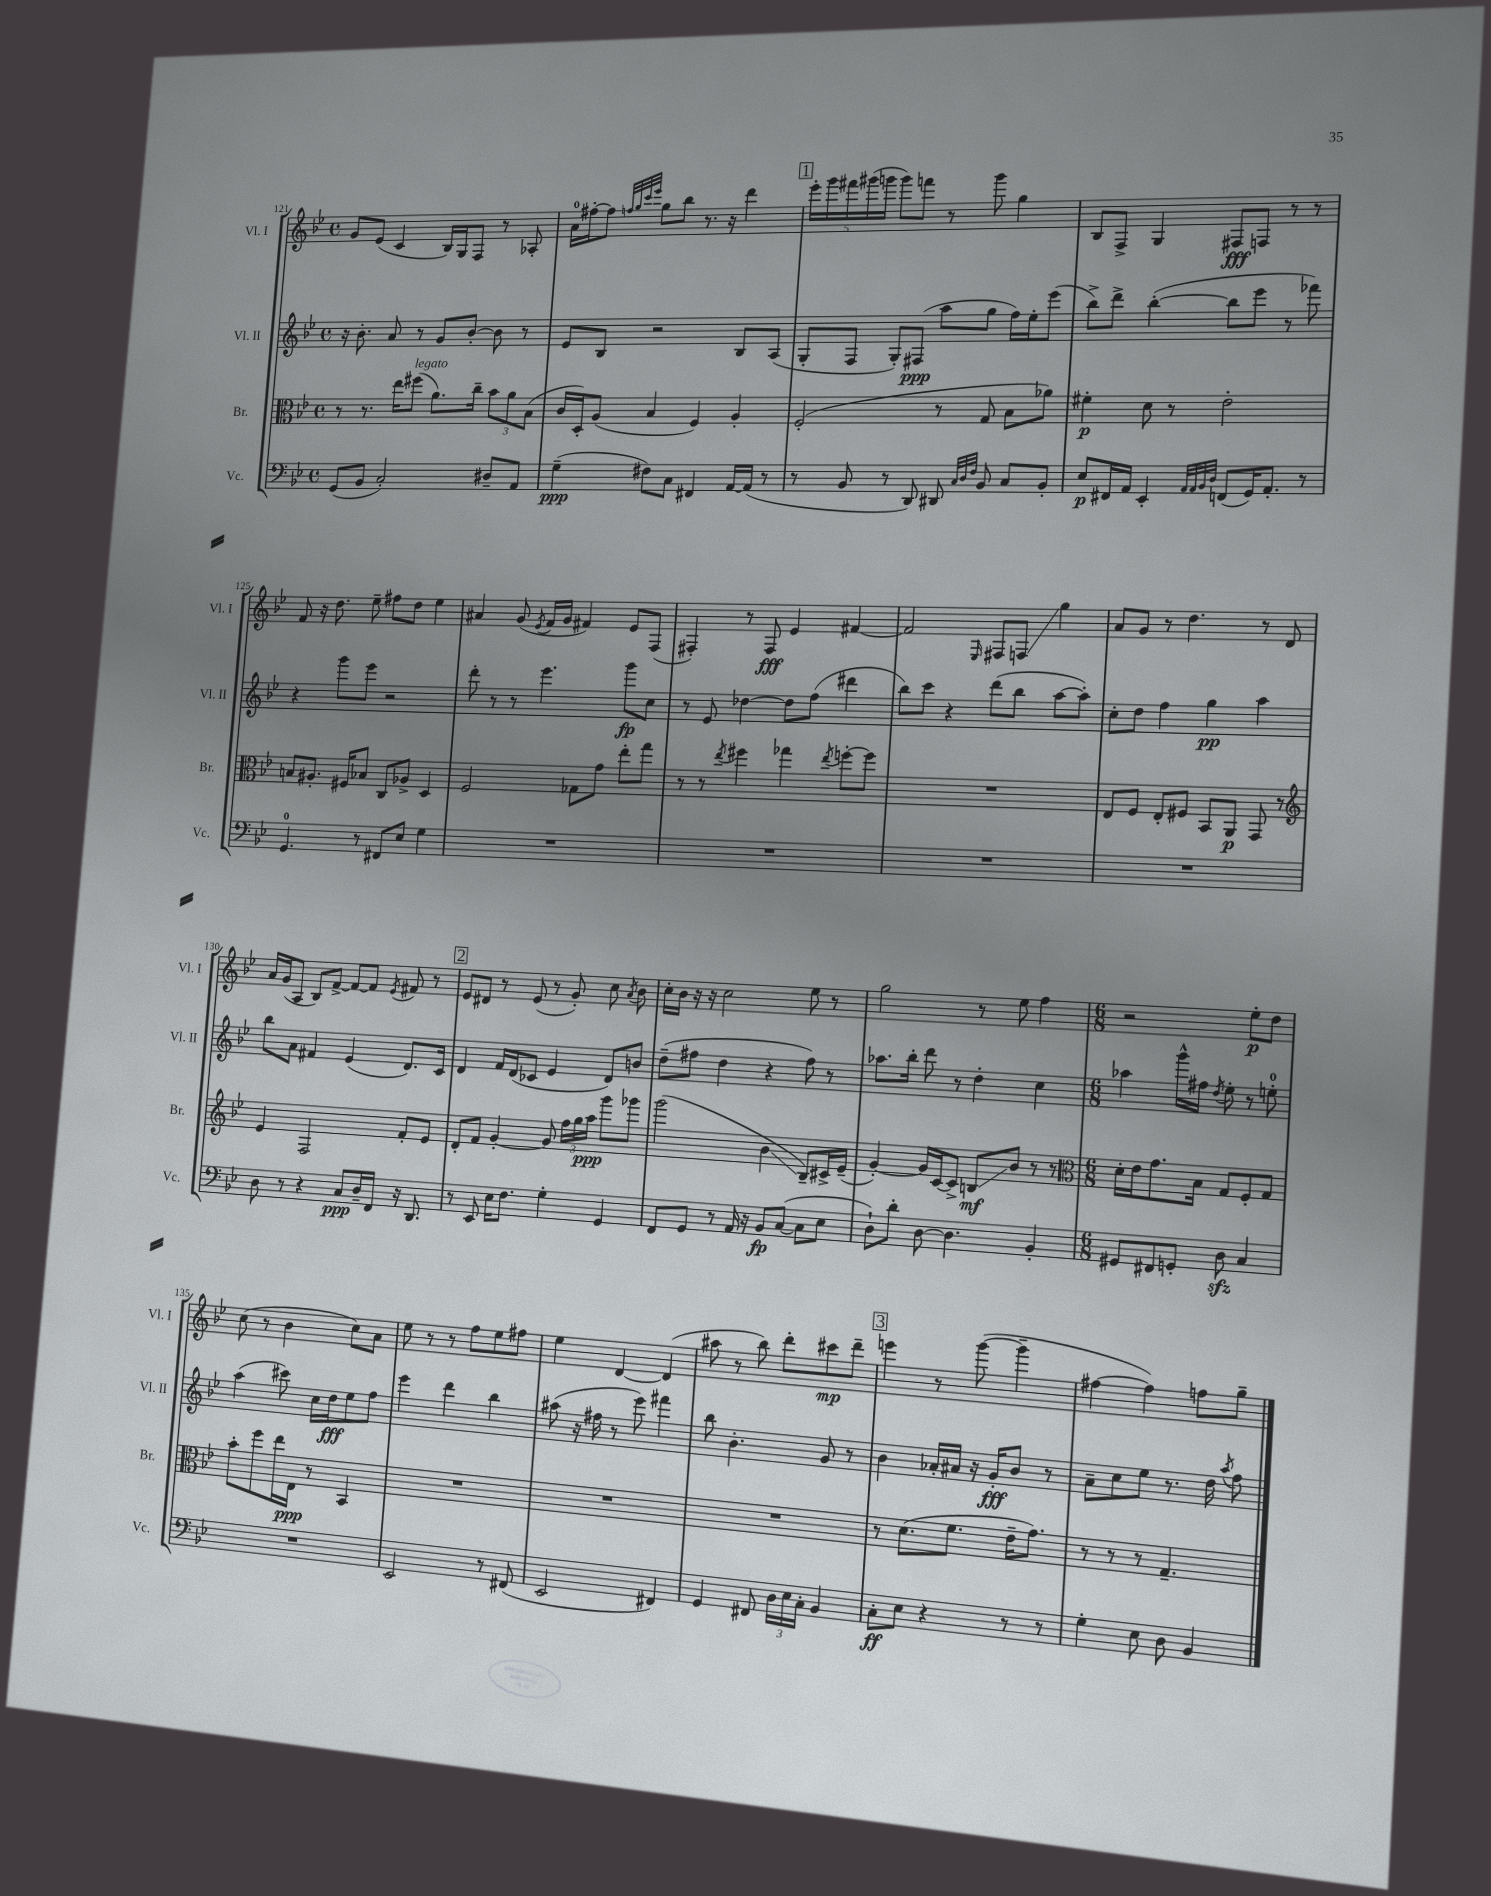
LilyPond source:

<<
\new StaffGroup <<
\new Staff = "s0" \with { instrumentName = "Vl. I" shortInstrumentName = "Vl. I" } {
    \clef treble \key bes \major \defaultTimeSignature \time 4/4
    \autoBeamOff g'8[ ees'8]( c'4 bes16[) g16 f8] r8 aes8-. |
    a'16[-0 fis''16~-. fis''8] \grace { f''32[ g''32 c'''32 ees'''32] } g''8[ bes''8] r8. r16 d'''4 |
    \mark \markup { \box "1" } \tuplet 5/4 { ees'''16[-. g'''16 fis'''16 gis'''16( g'''16] } g'''8[) f'''8] r8 g'''8 g''4 |
    bes8[ f8]-> g4 fis8[\fff f8] r8 r8 |
    f'8 r16 d''8. ees''8-- fis''8[ d''8] ees''4 |
    ais'4 g'8( \acciaccatura { ees'8 } f'16[ g'16] fis'4) ees'8[ f8]( |
    fis4-.) r8 fis8\fff ees'4 fis'4~ |
    fis'2 \grace { ees16 } fis8[ f8]\glissando g''4 |
    a'8[ g'8] r8 d''4. r8 d'8 |
    a'16[ g'16( a8] bes8[) f'8]~-> f'8[~ f'8] \acciaccatura { ees'8 } fis'8 r8 |
    \mark \markup { \box "2" } ees'8[ dis'8] r8 ees'8( r8 g'8-.) c''8 \acciaccatura { a'8 } bes'8 |
    c''16[-. bes'16] r16 r16 c''2 ees''8 r8 |
    g''2 r8 ees''8 f''4 |
    \numericTimeSignature \time 6/8 r2 ees''8[-.\p d''8] |
    c''8( r8 bes'4 c''8[) a'8] |
    ees''8 r8 r8 f''8[ ees''8 fis''8] |
    ees''4 d'4~ d'4( |
    ais''8 r8 bes''8) d'''8[-. cis'''8\mp d'''8]-- |
    \mark \markup { \box "3" } e'''4 r8 g'''8~( g'''4-- |
    fis''4~ fis''4) f''8[ g''8]-- \bar "|." |
}
\new Staff = "s1" \with { instrumentName = "Vl. II" shortInstrumentName = "Vl. II" } {
    \clef treble \key bes \major \defaultTimeSignature \time 4/4
    \autoBeamOff r16 bes'8.-. a'8 r8 g'8[ bes'8]~-. bes'8 r8 |
    ees'8[ bes8] r2 bes8[ a8]( |
    \mark \markup { \box "1" } g8[-. f8] g8[-.) fis8]\ppp( a''8[ g''8] f''16[) ees''16-. ees'''8]( |
    bes''8[->) d'''8]-> bes''4~-.( bes''8[ ees'''8] r8 fes'''8) |
    r4 g'''8[ ees'''8] r2 |
    d'''8-. r8 r8 ees'''4. g'''8[\fp c''8] |
    r8 ees'8 des''4~ des''8[ f''8]( dis'''4 |
    bes''8[) c'''8] r4 d'''8[( bes''8] a''8[~ a''8]-.) |
    c''8[-. d''8] f''4 g''4\pp a''4 |
    bes''8[ a'8] fis'4 ees'4( d'8.[) c'16] |
    \mark \markup { \box "2" } d'4 f'16[ d'16( ces'8] ees'4 d'8[) b'8] |
    d''8[--( fis''8] d''4 r4 fis''8) r8 |
    aes''8.[ bes''16]-. d'''8 r8 d''4-. c''4 |
    \numericTimeSignature \time 6/8 aes''4 g'''16[-^ fis''16] \acciaccatura { d''8 } ees''8-. r8 e''8-0-. |
    a''4( cis'''8) c''16[ d''16\fff ees''8 f''8] |
    ees'''4 d'''4 bes''4 |
    ais''8( r16 fis''16 r8 ees'''8) fis'''4 |
    bes''8 bes'4.-. g'8 r8 |
    \mark \markup { \box "3" } bes'4 aes'16[-. ais'16] r16 g'16[-.\fff bes'8] r8 |
    a'8[-- c''8 ees''8] r8. d''16 \acciaccatura { a''8 } f''8 \bar "|." |
}
\new Staff = "s2" \with { instrumentName = "Br." shortInstrumentName = "Br." } {
    \clef alto \key bes \major \defaultTimeSignature \time 4/4
    \autoBeamOff r8 r8. ees''16[ fis''8]^\markup { \italic "legato" }( a'8.[) c''16]-- \tuplet 3/2 { bes'8[ a'8 bes8]( } |
    c'16[ d16-.) a8]( bes4 f4) a4-. |
    \mark \markup { \box "1" } f2-.( r8 g8 bes8[ aes'8]) |
    fis'4-.\p d'8 r8 ees'2-. |
    b8[ ais8.]-. fis16[ bes8] c8[ aes8]-> d4 |
    f2 ges8[ g'8] ees''8[-. g''8] |
    r8 r8 \acciaccatura { ees''8 } fis''4 ges''4 \acciaccatura { ees''8 } f''8[~-. f''8] |
    R1 |
    ees8[ f8] ees8[-. fis8] bes,8[ a,8]\p g,8 r8 |
    \clef treble ees'4 f2 f'8[-. ees'8] |
    \mark \markup { \box "2" } d'8[-. f'8] g'4~-. g'8 \tuplet 3/2 { f''16[ g''16 a''16]\ppp } g'''8[ ges'''8] |
    g'''2( bes'4\glissando bes8[--) cis'16-> ees'16]--( |
    g'4~-.) g'16[ c'16~ c'8]-> b8[\glissando\mf bes'8] r8 r8 |
    \numericTimeSignature \time 6/8 \clef alto d'16[-. ees'16 g'8. bes16] g8[ f8-. g8] |
    bes'8[-. f''8 ees''16 ees16]\ppp r8 bes,4 |
    R2. |
    R2. |
    R2. |
    \mark \markup { \box "3" } r8 d'8.[( f'8.] ees'16[-- g'8.]) |
    r8 r8 r8 g4.-- \bar "|." |
}
\new Staff = "s3" \with { instrumentName = "Vc." shortInstrumentName = "Vc." } {
    \clef bass \key bes \major \defaultTimeSignature \time 4/4
    \autoBeamOff g,8[( bes,8] c2-.) dis8[-- a,8] |
    g4--\ppp( fis8[) c8] fis,4 a,16[~ a,16]( r8 |
    \mark \markup { \box "1" } r8 bes,8 r8 d,8) dis,8 \grace { c32[ d32 f32] } bes,8 c8[ bes,8]-. |
    ees8[\p fis,16 a,16] ees,4-. \grace { a,32[ a,32 bes,32 d32] } f,8[( g,16) a,8.]-. r8 |
    g,4.-0 r8 fis,8[ ees8] g4 |
    R1 |
    R1 |
    R1 |
    R1 |
    d8 r8 r4 c8[\ppp d16-- f,16] r16 d,8. |
    \mark \markup { \box "2" } r8 ees,8 ees16[ f8.] g4-. g,4 |
    f,8[ g,8] r8 a,16 r16 bes,8[\fp c8]~( c8[ ees8] |
    d8[-!) d'8]-. d8~ d4. bes,4-. |
    \numericTimeSignature \time 6/8 gis,8[ fis,8 g,8]-. d8\sfz c4 |
    R2. |
    ees,2 r8 fis,8( |
    ees,2 fis,4) |
    g,4 fis,8 \tuplet 3/2 { d16[ ees16 c16]-. } bes,4 |
    \mark \markup { \box "3" } c8[-.\ff ees8] r4 r8 r8 |
    g4-. ees8 d8 bes,4 \bar "|." |
}
>>
>>
\layout { \context { \Score currentBarNumber = #121 } }
